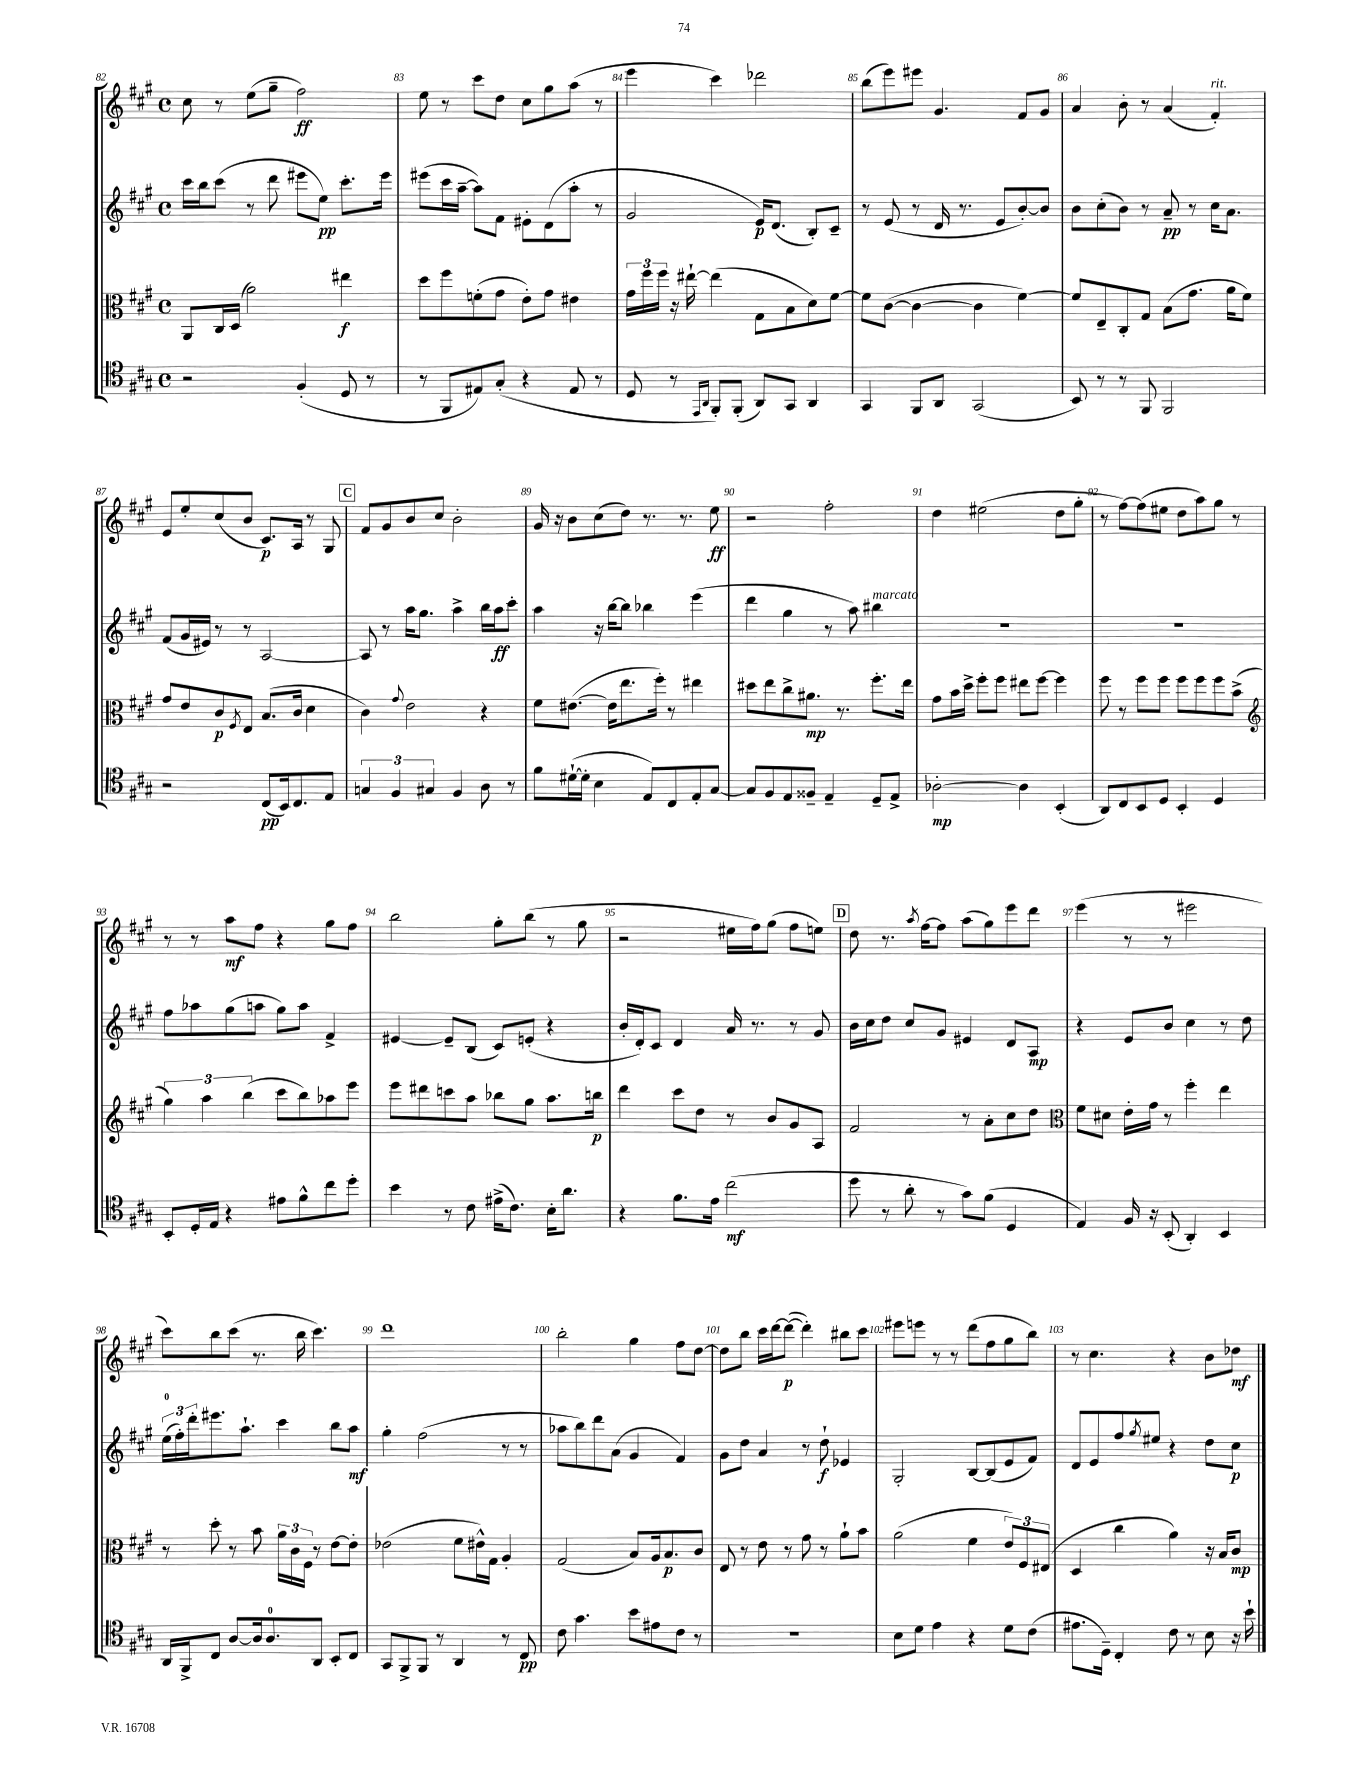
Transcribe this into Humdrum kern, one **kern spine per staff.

**kern	**kern	**kern	**kern
*staff4	*staff3	*staff2	*staff1
*clefC4	*clefC3	*clefG2	*clefG2
*k[f#c#g#]	*k[f#c#g#]	*k[f#c#g#]	*k[f#c#g#]
*M4/4	*M4/4	*M4/4	*M4/4
*met(c)	*met(c)	*met(c)	*met(c)
2r	8AA/L	16ccc#\LL	8cc#\
.	.	16bb\J	.
.	16C#/L	(8ccc#\J	8r
.	(16D/JJ	.	.
.	2a\)	8r	(8ee\L
.	.	8ddd\	8gg#~\J
(4F#'/	.	8eee#\L	2ff#\)
.	.	8ee\J)	.
8D/	4ee#\	8.ccc#'\L	.
8r	.	.	.
.	.	16eee#\Jk	.
=	=	=	=
8r	8dd\L	(8eee#\L	8ee\
8FF#/L	8ff#\	16ccc#\L	8r
.	.	[16aa~\JJ	.
8E#/)	(8f'\	8aa\]L)	8ccc#\L
(8G#'/J	8g#\J	8f#\J	8dd\J
4r	8e'\L)	8e#'\L	8cc#\L
.	8g#\J	(8d\	8gg#\
8E#/	4e#\	8aa'\J	(8aa\J
8r	.	8r	8r
=	=	=	=
8D/	24g#\LL	2g#/	4eee\
.	24ff#\	.	.
.	24ff#\JJ	.	.
8r	16r	.	.
.	[16ee#`\	.	.
16qqEE/LL	.	.	.
16qqAA/JJ	.	.	.
8FF#'/L)	(4ee#\]	.	4ccc#\)
(8FF#'/J	.	.	.
8AA/L)	8G#\L	16e/LK)	2ddd-\
.	.	(8.d/J	.
8GG#/J	8B\	.	.
4AA/	8d\)	8B'/L)	.
.	[8f#\J	8c#~/J	.
=	=	=	=
4GG#/	8f#\]L	8r	(8bb\L
.	([8c#\J	(8e/	8eee\)
8FF#/L	4c#\_	8r	8eee#\J
8AA/J	.	16d/	4.g#/
.	.	8.r	.
(2GG#/	4c#\]	.	.
.	.	8e/L	.
.	[4f#\)	[8b'/)	8f#/L
.	.	8b/]J	8g#/J
=	=	=	=
8BB/)	8f#/]L	8b\L	4a/
8r	8E~/	(8cc#'\	.
8r	8C#'/	8b\J)	8b'\
8FF#/	8G#/J	8r	8r
2FF#/	(8B\L	8a~/	(4a/
.	8.g#\J	8r	.
.	.	16cc#\LK	4f#'/)
.	16a\LK	8.a\J	.
.	8f#\J)	.	.
=	=	=	=
2r	8g#/L	(8f#/L	8e/L
.	8e/	16g#/L	8ee'/
.	.	16e#/JJ)	.
.	8c#/	8r	(8cc#/
.	8qF#/	.	.
.	8E/J	8r	8b/J
(8C#/L	(8.B/L	[2A/	8.c#/L)
16BB/k)	.	.	.
8.C#/	16c#/Jk	.	16A/Jk
.	4d\	.	8r
8E/J	.	.	8G#/
=	=	=	=
6G/	4c#\)	8A/]	8f#/L
.	.	8r	8g#/
6F#/	.	.	.
.	8qqg#/	.	.
.	2e\	16aa\LK	8b/
.	.	8.gg#\J	.
6G#/	.	.	.
.	.	.	8cc#/J
4F#/	.	4aa^\	2b'\
8A\	4r	16bb\LL	.
.	.	16aa\J	.
8r	.	8ccc#'\J	.
=	=	=	=
8f#\L	8f#\L	4aa\	16g#/
.	.	.	16r
([16d#`\L	([8.e#\J	.	8b\L
16d#'\]JJ	.	.	.
4B\	.	16r	(8cc#\
.	16e#\]LK	[16bb\LK	.
.	8.ee\	8bb\]J	8dd\J)
8E/L)	.	4bb-\	8.r
.	16ff#'\Jk)	.	.
8C#/	8r	.	.
.	.	.	8.r
8E'/	4ee#\	(4eee\	.
[8G#/J	.	.	8ee\
=	=	=	=
8G#/]L	8dd#\L	4ddd\	2r
8F#/	8ee\	.	.
8E/	8cc#^\	4gg#\	.
8F##~/J	8.a#\J	.	.
4E~/	.	8r	2ff#'\
.	8.r	.	.
.	.	8aa\)	.
8D~/L	8.ff#'\L	4bb#\	.
8E^/J	.	.	.
.	16ee\Jk	.	.
=	=	=	=
[2A-'\	8g#\L	1r	4dd\
.	16b\L	.	.
.	16dd^\JJ	.	.
.	8ff#'\L	.	(2ee#\
.	8ff#\J	.	.
4A-\]	8ee#\L	.	.
.	[8ff#\J	.	.
(4BB'/	4ff#\]	.	8dd\L
.	.	.	8gg#'\J
=	=	=	=
8AA/L)	8ff#\	1r	8r
8C#/	8r	.	[8ff#\L)
8BB/	8ff#\L	.	(8ff#\]
8D/J	8ff#\J	.	8ee#\J
4BB'/	8ff#\L	.	8dd\L
.	8ff#\	.	8aa\)
4D/	8ff#\	.	8gg#\J
.	(8b^\J	.	8r
=	=	=	=
*	*clefG2	*	*
8BB'/L	6gg#\)	8ff#\L	8r
16D'/L	.	8aa-\	8r
.	6aa\	.	.
16E/JJ	.	.	.
4r	.	(8gg#\	8aa\L
.	(6bb\	.	.
.	.	8aa\J	8ff#\J
8e#\L	8ccc#\L	8gg#\L)	4r
8f#^^\	8bb\)	8aa\J	.
8cc#\	8aa-\	4f#^/	8gg#\L
8dd'\J	8eee\J	.	8ff#\J
=	=	=	=
4b\	8eee\L	[4e#/	2bb\
.	8ddd#\	.	.
8r	8ccc\	8e#~/]L	.
8c#\	8aa\J	(8B/J	.
(16e#^\LK	8bb-\L	8c#/L)	8gg#'\L
8.c#\J)	.	.	.
.	8gg#\J	(8e'/J	(8bb\J
16B'\LK	8.aa\L	4r	8r
8.a\J	.	.	.
.	.	.	8gg#\
.	16bb\Jk	.	.
=	=	=	=
4r	4ddd\	16b'/LL	2r
.	.	16d'/J)	.
.	.	8c#/J	.
8.f#\L	8ccc#\L	4d/	.
.	8dd\J	.	.
16e\Jk	.	.	.
(2cc#\	8r	16a/	16ee#\LL
.	.	8.r	16ff#\J)
.	8b/L	.	(8gg#\J
.	8g#/	8r	8ff#\L
.	8A/J	8g#/	8ee\J)
=	=	=	=
8dd\	2f#/	16b\LL	8dd\
.	.	16cc#\J	.
8r	.	8dd\J	8.r
8a'\	.	8cc#/L	.
.	.	.	8qaa/
.	.	.	[16ff#\LK
8r	.	8g#/J	8ff#\]J
8g#\L)	8r	4e#/	(8aa\L
(8f#\J	8a'\L	.	8gg#\)
4D/	8cc#\	8d/L	8eee\
.	8dd\J	8A/J	8ddd\J
=	=	=	=
*	*clefC3	*	*
4E/)	8f#\L	4r	(4eee\
.	8d#\J	.	.
16F#/	16e'\LL	8e/L	8r
16r	16g#\JJ	.	.
(8BB'/	8r	8b/J	8r
4AA'/)	4ff#'\	4cc#\	2eee#\
4BB/	4ee\	8r	.
.	.	8dd\	.
=	=	=	=
16AA/LL	8r	(24ee\LL	8ccc#\L)
.	.	24ff#'\)	.
16FF#^/J	.	.	.
.	.	24ddd'\J	.
8C#/J	8dd'\	8.eee#\	8bb\
[8A/L	8r	.	(8ccc#\J
.	.	8.aa`\J	.
16A/]k	8b\	.	8.r
8.A/	.	.	.
.	24a\LL	4ccc#\	.
.	24c#\	.	.
.	.	.	16bb\
.	24F#\JJ	.	.
8AA/J	8r	.	4.ccc#\)
8BB'/L	[8e\L	8bb\L	.
8C#/J	8e'\]J	8aa\J	.
=	=	=	=
8GG#/L	(2e-\	4gg#'\	1ddd
8FF#^/	.	.	.
8FF#/J	.	(2ff#\	.
8r	.	.	.
4AA/	8f#\L	.	.
.	16e#^^\L)	.	.
.	16G#\JJ	.	.
8r	4A'/	8r	.
8C#/	.	8r	.
=	=	=	=
8c#\	(2G#/	8aa-\L	2bb'\
4.g#\	.	8bb\)	.
.	.	8ddd\	.
.	.	(8a\J	.
8b\L	8B/L)	4g#/	4gg#\
8e#\	16A/k	.	.
.	8.B/	.	.
8c#\J	.	4f#/)	8ff#\L
8r	8c#/J	.	[8dd\J
=	=	=	=
1r	8E/	8g#\L	8dd\]L
.	8r	8dd\J	8bb\J
.	8e\	4a/	16ccc#\LL
.	.	.	[16ddd\J
.	8r	.	(8ddd\_J
.	8g#\	8r	4ddd'\])
.	8r	8dd`\	.
.	8a`\L	4e-/	8bb#\L
.	8b\J	.	8ccc#\J
=	=	=	=
8B\L	(2a\	2G#'/	8eee#\L
8d\J	.	.	8eee\J
4e\	.	.	8r
.	.	.	8r
4r	4f#\	[8B/L	(8ddd\L
.	.	(8B/]	8ff#\
8d\L	12e/L)	8e/	8gg#\
.	12F#/	.	.
(8c#\J	.	8f#/J)	8bb\J)
.	(12E#/J	.	.
=	=	=	=
8.e#\L	4D/	8d/L	8r
.	.	8e/	4.cc#\
16D~\Jk)	.	.	.
4C#'/	4cc#\	8ff#/	.
.	.	8qgg#/	.
.	.	8ee#/J	.
8c#\	4a\)	4r	4r
8r	.	.	.
8B\	16r	8dd\L	8b\L
.	16B/LK	.	.
16r	8c#/J	8cc#\J	8dd-\J
16b`\	.	.	.
==	==	==	==
*-	*-	*-	*-
